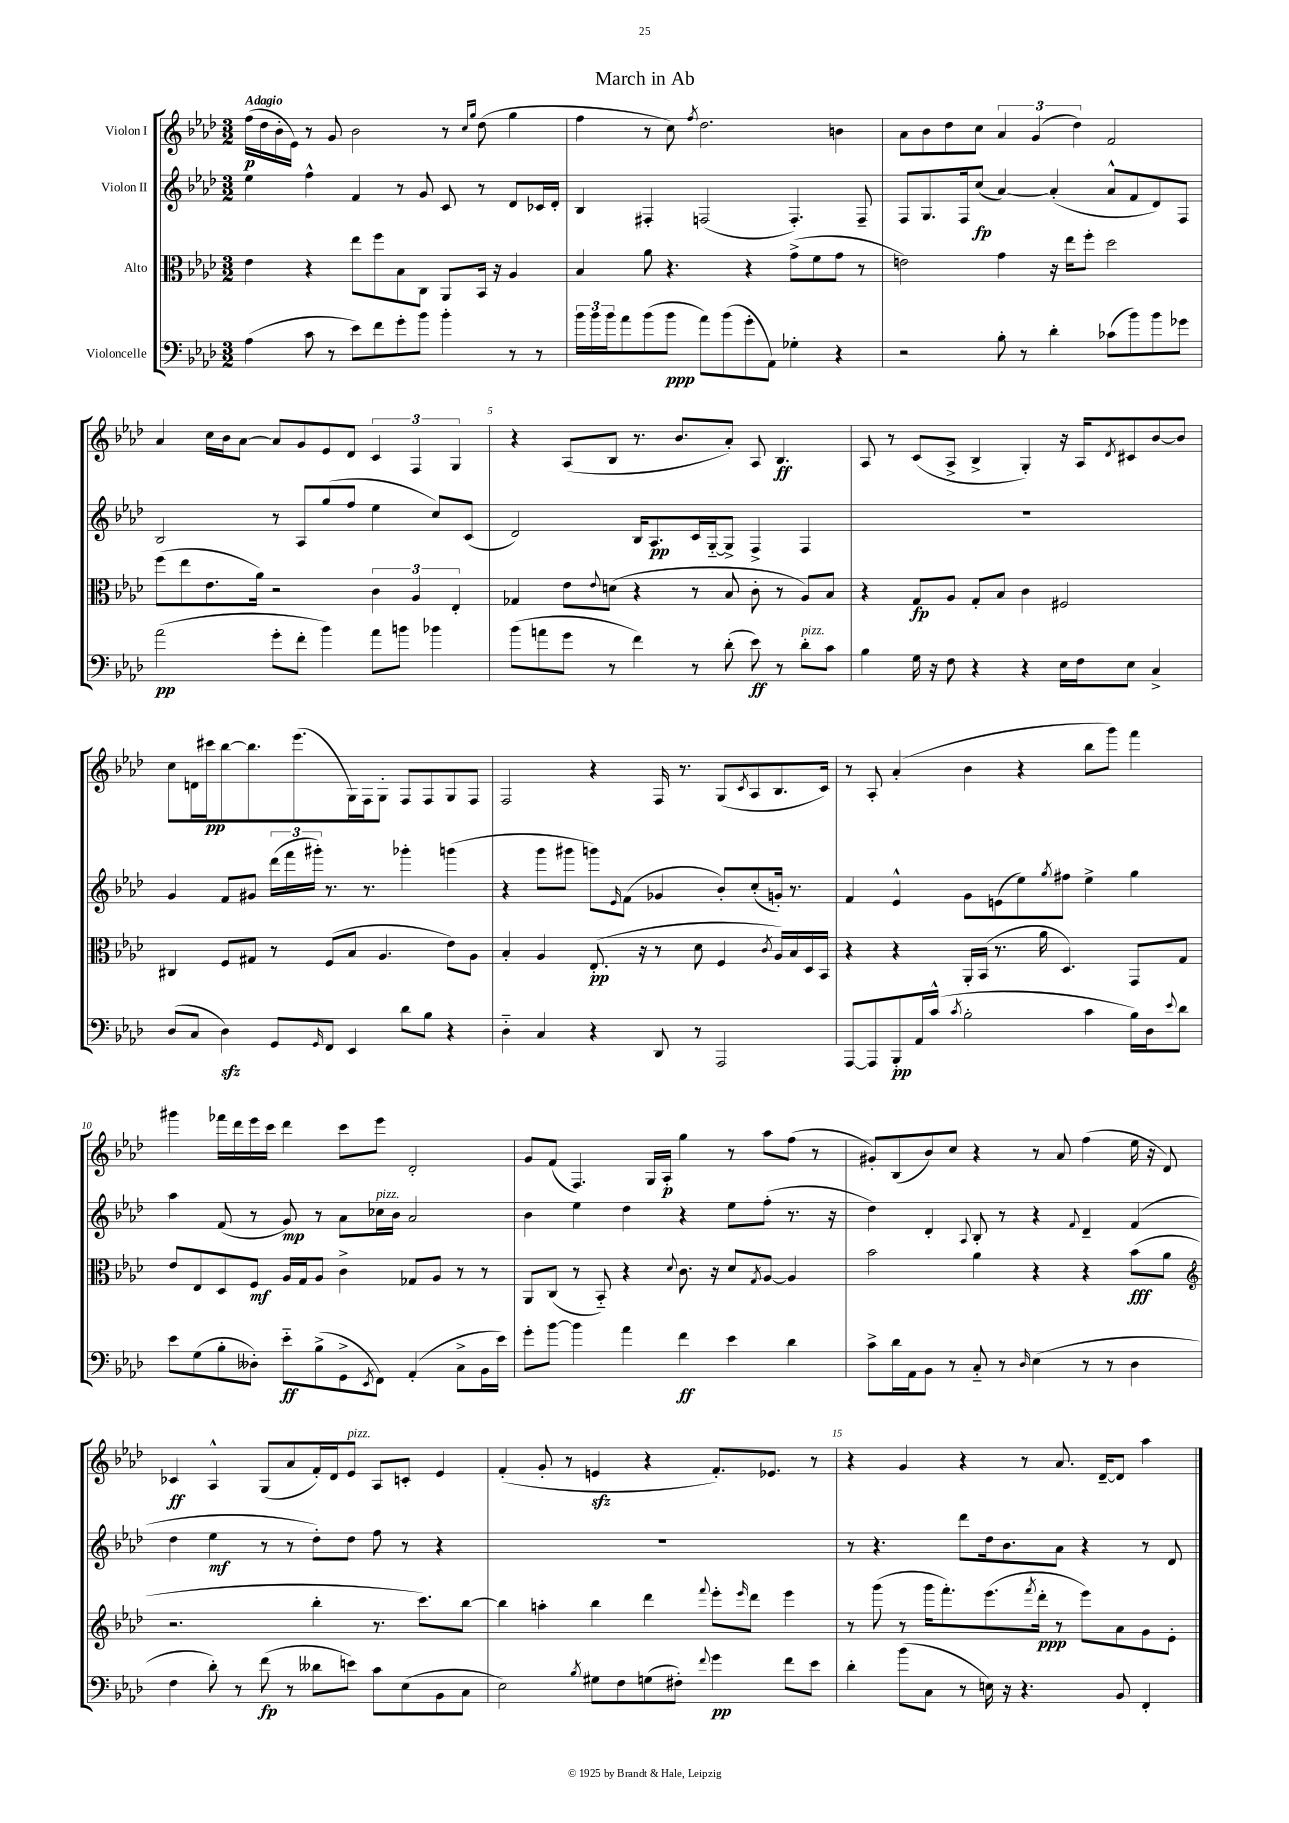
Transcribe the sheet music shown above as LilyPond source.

\header { title = "March in Ab" }
<<
\new StaffGroup <<
\new Staff = "s0" \with { instrumentName = "Violon I" } {
    \clef treble \key aes \major \numericTimeSignature \time 3/2 \tempo "Adagio"
    f''16\p( des''16 bes'16-. ees'16) r8 g'8 bes'2 r8 \grace { c''16 g''16 } des''8( g''4 |
    f''4 r8 c''8) \acciaccatura { f''8 } des''2. b'4 |
    aes'8 bes'8 des''8 c''8 \tuplet 3/2 { aes'4 g'4( des''4) } f'2 |
    aes'4 c''16 bes'16 aes'8~ aes'8 g'8 ees'8 des'8 \tuplet 3/2 { c'4 f4 g4 } |
    r4 aes8( bes8 r8. bes'8. aes'8-.) aes8 bes4.\ff |
    aes8 r8 c'8( aes8-> bes4-> g4-.) r16 aes16 \acciaccatura { des'8 } cis'8 bes'8~ bes'8 |
    c''8 d'16 cis'''16\pp bes''8~ bes''8. ees'''8.( g16) f16 g8-. f8 f8 g8 f8 |
    f2 r4 f16 r8. g8( \acciaccatura { c'8 } aes8 bes8. c'16) |
    r8 aes8-. aes'4-.( bes'4 r4 bes''8 g'''8) f'''4 |
    gis'''4 fes'''16 des'''16 ees'''16 c'''16 des'''4 c'''8 ees'''8 des'2-. |
    g'8 f'8( f4.) g16 aes16-.\p g''4 r8 aes''8 f''8( r8 |
    gis'8-.) bes8( bes'8) c''8 r4 r8 aes'8 f''4( ees''16 r16 des'8) |
    ces'4\ff aes4-^ g8( aes'8 f'16-.) des'16 ees'8^\markup { \italic "pizz." } aes8 c'8-. ees'4 |
    f'4-.( g'8-. r8 e'4\sfz r4 f'8.-.) ees'8. r8 |
    r4 g'4 r4 r8 aes'8. des'16~-- des'8 aes''4 \bar "|." |
}
\new Staff = "s1" \with { instrumentName = "Violon II" } {
    \clef treble \key aes \major \numericTimeSignature \time 3/2
    ees''4 f''4-^ f'4 r8 g'8 c'8 r8 des'8 ces'16 des'16-. |
    bes4 fis4-. f2( f4.-.) f8-- |
    f8 g8. f16 c''8\fp( aes'4~) aes'4-.( aes'8-^ f'8 des'8) f8 |
    bes2 r8 aes8 g''8( f''8 ees''4 c''8) c'8( |
    des'2) bes16 aes8.\pp c'16 g16~-_ g8-> f4-> f4 |
    R1. |
    g'4 f'8 gis'8 \tuplet 3/2 { des'''16( f'''16 gis'''16-.) } r8. r8. ges'''4-. g'''4( |
    r4 g'''8 gis'''8 g'''8) \grace { ees'16 } f'8( ges'4 bes'8-.) c''8-.( g'16-.) r8. |
    f'4 ees'4-^ g'8 e'8( ees''8) \acciaccatura { g''8 } fis''8 ees''4-> g''4 |
    aes''4 f'8( r8 g'8\mp) r8 aes'8 ces''16^\markup { \italic "pizz." } bes'16 aes'2 |
    bes'4 ees''4 des''4 r4 ees''8 f''8-.( r8. r16 |
    des''4) des'4-. \appoggiatura { aes8 } bes8-. r8 r4 \appoggiatura { f'8 } des'4-- f'4( |
    des''4 ees''4\mf r8 r8 des''8-.) des''8 f''8 r8 r4 |
    R1. |
    r8 r4. des'''8 des''16 bes'8. aes'8 r4 r8 des'8 \bar "|." |
}
\new Staff = "s2" \with { instrumentName = "Alto" } {
    \clef alto \key aes \major \numericTimeSignature \time 3/2
    ees'4 r4 ees''8 f''8 bes8 c8 aes,8 bes,16 r16 aes4 |
    bes4 aes'8 r4. r4 g'8->( f'8 g'8 r8 |
    e'2) g'4 r16 ees''16 f''8-. des''2 |
    f''8( ees''8 ees'8. aes'16) r2 \tuplet 3/2 { c'4 aes4 ees4-. } |
    ges4 ees'8 \appoggiatura { ees'8 } d'8( r4 r8 bes8 c'8-. r8 aes8) bes8 |
    r4 g8\fp aes8 g8-. bes8 c'4 fis2 |
    cis4 f8 gis8 r8 f8( bes8 aes4. ees'8) aes8 |
    bes4-. aes4 ees8.-.\pp( r16 r8 des'8 f4 \acciaccatura { c'8 } aes16) bes16 des16 bes,16 |
    r4 r4 aes,16-. bes,16( r8. aes'16 des4.) g,8 g8 |
    ees'8 ees8 des8 f8\mf aes16 g16 aes8 c'4-> ges8 aes8 r8 r8 |
    aes,8 c8( r8 bes,8-_) r4 \appoggiatura { des'8 } c'8. r16 des'8 \acciaccatura { g8 } aes8~ aes4 |
    bes'2 aes'4 r4 r4 bes'8\fff( aes'8 |
    \clef treble r2. bes''4-. r8. c'''8.) bes''8~ |
    bes''4 a''4-. bes''4 des'''4 \appoggiatura { f'''8 } ees'''8-. \grace { ees'''16 } des'''8 ees'''4 |
    r8 g'''8( r8 g'''16 f'''8.-.) ees'''8.( \acciaccatura { f'''8 } des'''16-.\ppp r8 ees'''8) aes'8 g'8 ees'8-. \bar "|." |
}
\new Staff = "s3" \with { instrumentName = "Violoncelle" } {
    \clef bass \key aes \major \numericTimeSignature \time 3/2
    aes4( c'8 r8 ees'8) f'8 g'8-. bes'8 bes'4-. r8 r8 |
    \tuplet 3/2 { bes'16 bes'16 bes'16 } aes'8 bes'8( bes'8\ppp aes'8) bes'8( g'8-. aes,8) ges4-. r4 |
    r2 bes8-. r8 des'4-. ces'8( bes'8) bes'8 ges'8 |
    aes'2\pp( g'8-. f'8-. bes'4) aes'8 b'8 bes'4 |
    bes'8( a'8 g'8 r8 f'4) r8 des'8-.( ees'8\ff) r8 des'8-.^\markup { \italic "pizz." } c'8 |
    bes4 g16 r16 f8 r4 r4 ees16 f16 ees8 c4-> |
    des8( c8 des4\sfz) g,8 \grace { g,16 } f,8 ees,4 des'8 bes8 r4 |
    des4-_ c4 r4 des,8 r8 aes,,2 |
    aes,,8~ aes,,8 bes,,8-.\pp aes,16 c'16-^( \acciaccatura { c'8 } bes2-. c'4 bes16) des16 \appoggiatura { ees'8 } des'8 |
    ees'8 g8( bes8-. deses8-.) ees'8-_\ff bes8->( g,8-> \acciaccatura { ees,8 } f,8) aes,4-.( c8-> bes,16 ees'16) |
    g'8-. bes'8~ bes'4 aes'4 f'4\ff ees'4 des'4 |
    c'8-> des'16 aes,16 bes,8 r8 c8-_ r8 \grace { des16 } ees4( r8 r8 des4 |
    f4 des'8-.) r8 f'8\fp( r8 deses'8 e'8) c'8 ees8( bes,8 c8 |
    ees2) \acciaccatura { bes8 } gis8 f8 g8( fis8-.) \appoggiatura { f'8 } g'4\pp f'8 ees'8 |
    des'4-. bes'8( c8 r8 e16) r16 r4. bes,8 f,4-. \bar "|." |
}
>>
>>
\layout { \context { \Score \override BarNumber.break-visibility = ##(#f #t #t) barNumberVisibility = #(every-nth-bar-number-visible 5) } }
